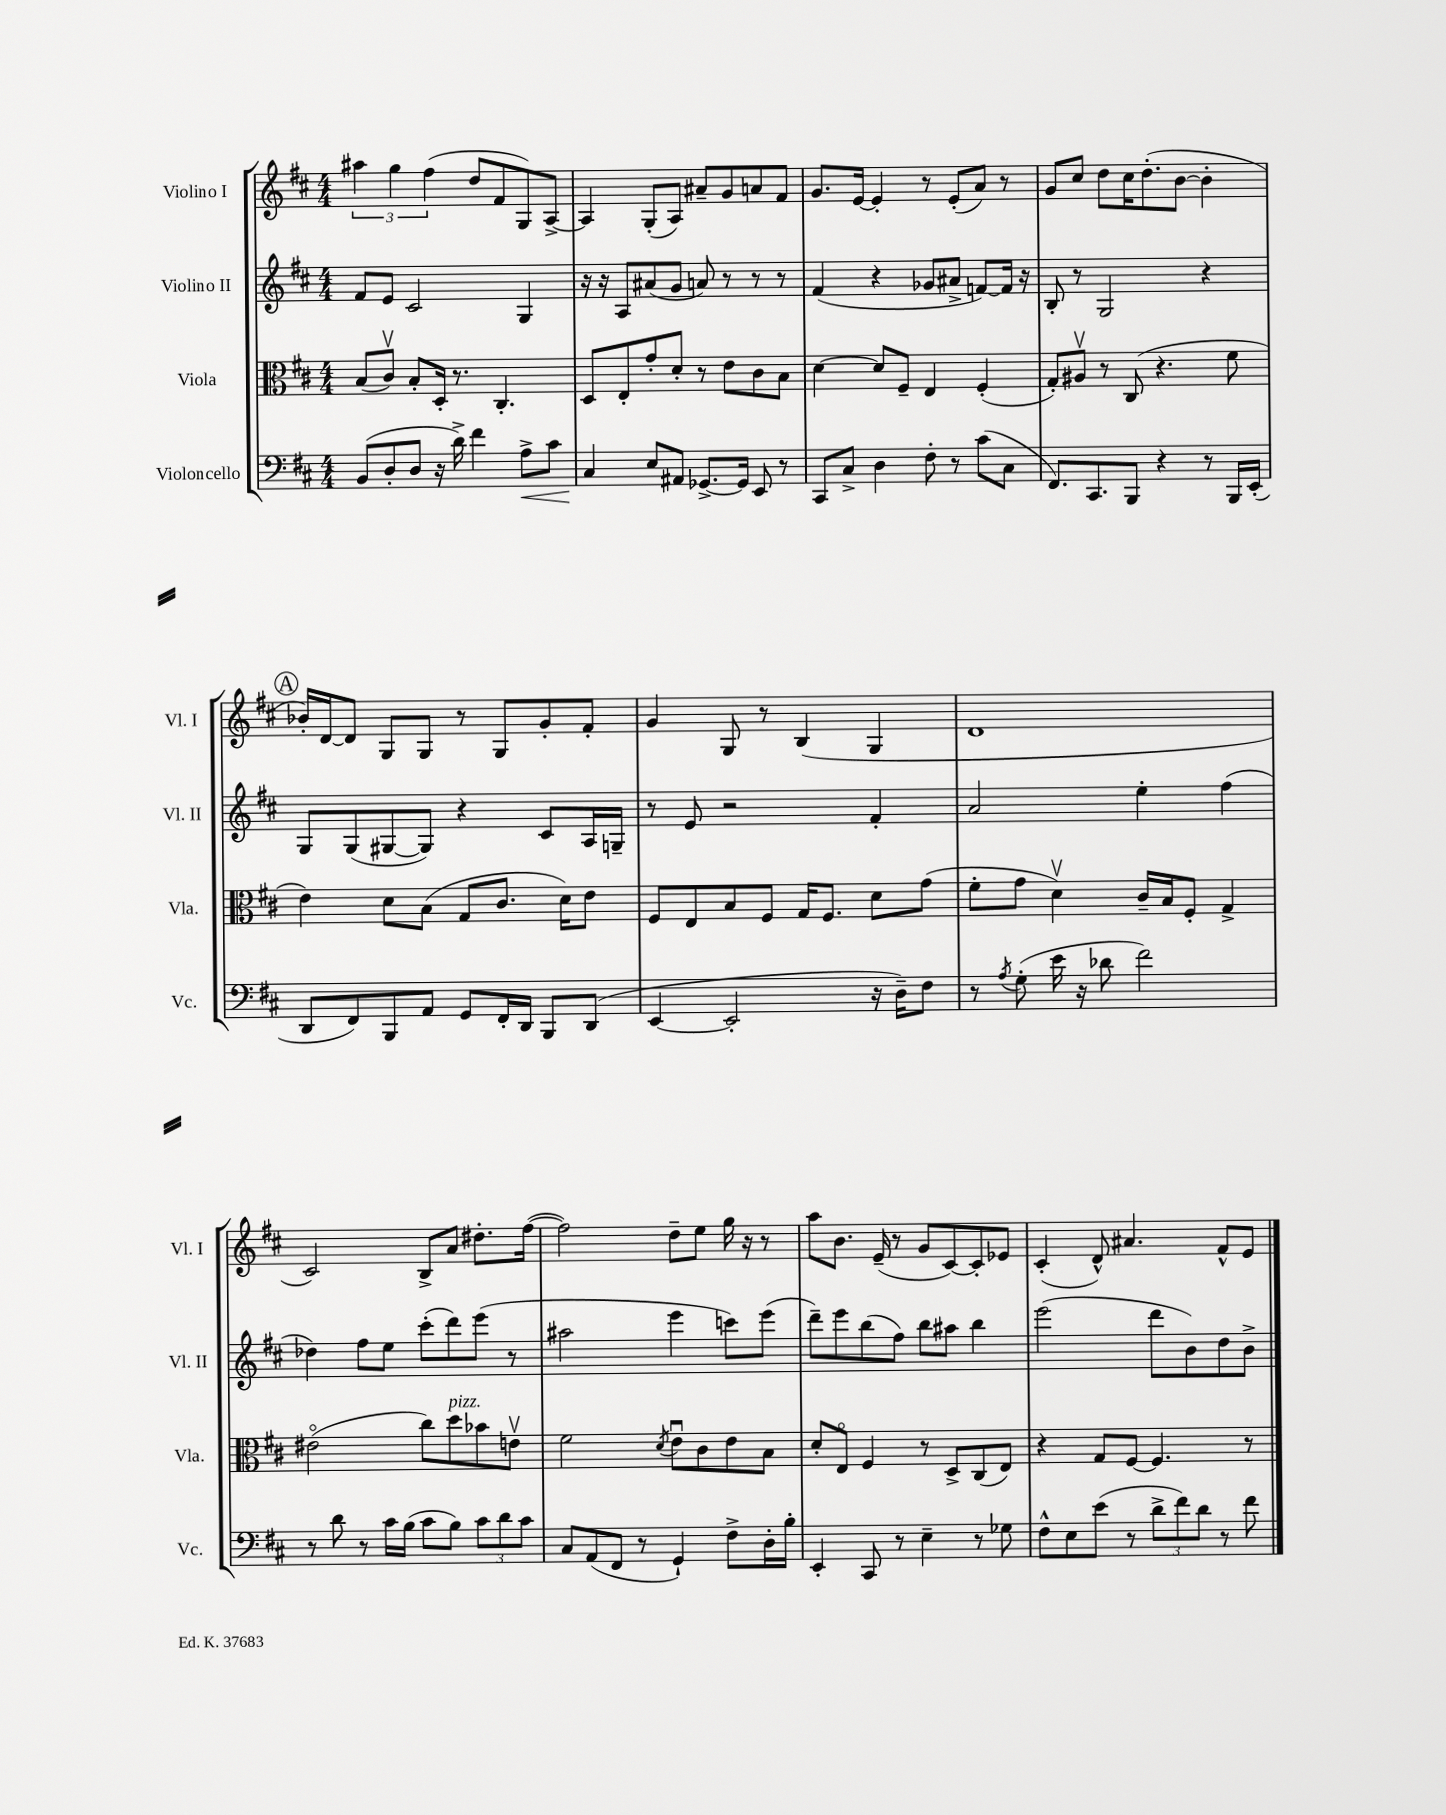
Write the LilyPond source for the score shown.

<<
\new StaffGroup <<
\new Staff = "s0" \with { instrumentName = "Violino I" shortInstrumentName = "Vl. I" } {
    \clef treble \key d \major \numericTimeSignature \time 4/4
    \tuplet 3/2 { ais''4 g''4 fis''4( } d''8 fis'8 g8) a8~-> |
    a4 g8-.( a8) ais'8-- g'8 a'8 fis'8 |
    g'8. e'16~ e'4-. r8 e'8-.( a'8) r8 |
    g'8 cis''8 d''8 cis''16 d''8.-.( b'8~ b'4-. |
    \mark \markup { \circle "A" } bes'16-.) d'16~ d'8 g8 g8 r8 g8 g'8-. fis'8-. |
    g'4 g8 r8 b4( g4 |
    d'1 |
    cis'2) b8-> a'8 dis''8.-. fis''16~( |
    fis''2) d''8-- e''8 g''16 r16 r8 |
    a''8 b'8. e'16--( r8 g'8 cis'8~) cis'8-. ees'8 |
    cis'4-.( d'8-^) ais'4. fis'8-^ e'8 \bar "|." |
}
\new Staff = "s1" \with { instrumentName = "Violino II" shortInstrumentName = "Vl. II" } {
    \clef treble \key d \major \numericTimeSignature \time 4/4
    fis'8 e'8 cis'2 g4 |
    r16 r16 a8 ais'8( g'8 a'8) r8 r8 r8 |
    fis'4( r4 ges'8 ais'8-> f'8~) f'16 r16 |
    b8-. r8 g2 r4 |
    \mark \markup { \circle "A" } g8 g8( gis8~ gis8) r4 cis'8 a16 g16-- |
    r8 e'8 r2 fis'4-. |
    a'2 e''4-. fis''4( |
    des''4) fis''8 e''8 cis'''8-.( d'''8) e'''8( r8 |
    ais''2 e'''4 c'''8) e'''8( |
    d'''8--) e'''8 b''8( fis''8) b''8 ais''8 b''4 |
    e'''2( d'''8 b'8) d''8 b'8-> \bar "|." |
}
\new Staff = "s2" \with { instrumentName = "Viola" shortInstrumentName = "Vla." } {
    \clef alto \key d \major \numericTimeSignature \time 4/4
    b8( cis'8\upbow) b8-. d16-. r8. cis4.-. |
    d8 e8-. g'8-. d'8-. r8 e'8 cis'8 b8 |
    d'4~ d'8 fis8-- e4 fis4-.( |
    g8-.) ais8\upbow r8 cis8( r4. fis'8 |
    \mark \markup { \circle "A" } e'4) d'8 b8( g8 cis'8. d'16) e'8 |
    fis8 e8 b8 fis8 g16 fis8. d'8 g'8( |
    fis'8-. g'8 d'4\upbow) cis'16-- b16 fis8-. g4-> |
    eis'2\flageolet( cis''8) d''8^\markup { \italic "pizz." } bes'8 e'8\upbow |
    fis'2 \acciaccatura { d'8 } e'8\downbow cis'8 e'8 b8 |
    d'8-. e8\flageolet fis4 r8 d8-> cis8( e8) |
    r4 g8 fis8~ fis4. r8 \bar "|." |
}
\new Staff = "s3" \with { instrumentName = "Violoncello" shortInstrumentName = "Vc." } {
    \clef bass \key d \major \numericTimeSignature \time 4/4
    b,8( d8-. d8 r16 d'16->) fis'4 a8->\< cis'8 |
    cis4\! e8 ais,8 ges,8.~-> ges,16 e,8 r8 |
    cis,8 cis8-> d4 fis8-. r8 cis'8( cis8 |
    fis,8.) cis,8. b,,8 r4 r8 b,,16 e,16-.( |
    \mark \markup { \circle "A" } d,8 fis,8) b,,8 a,8 g,8 fis,16-. d,16 b,,8 d,8( |
    e,4~ e,2-. r16 d16--) fis8 |
    r8 \acciaccatura { a8 } g8-.( e'16 r16 des'8 fis'2) |
    r8 d'8 r8 cis'16 b16( cis'8 b8) \tuplet 3/2 { cis'8 d'8 cis'8 } |
    cis8 a,8( fis,8 r8 g,4-!) fis8-> d16-. b16-. |
    e,4-. cis,8 r8 e4-- r8 ges8 |
    fis8-^ e8 e'8( r8 \tuplet 3/2 { d'8-> fis'8) d'8 } r8 fis'8 \bar "|." |
}
>>
>>
\layout { \context { \Score \remove "Bar_number_engraver" } }
